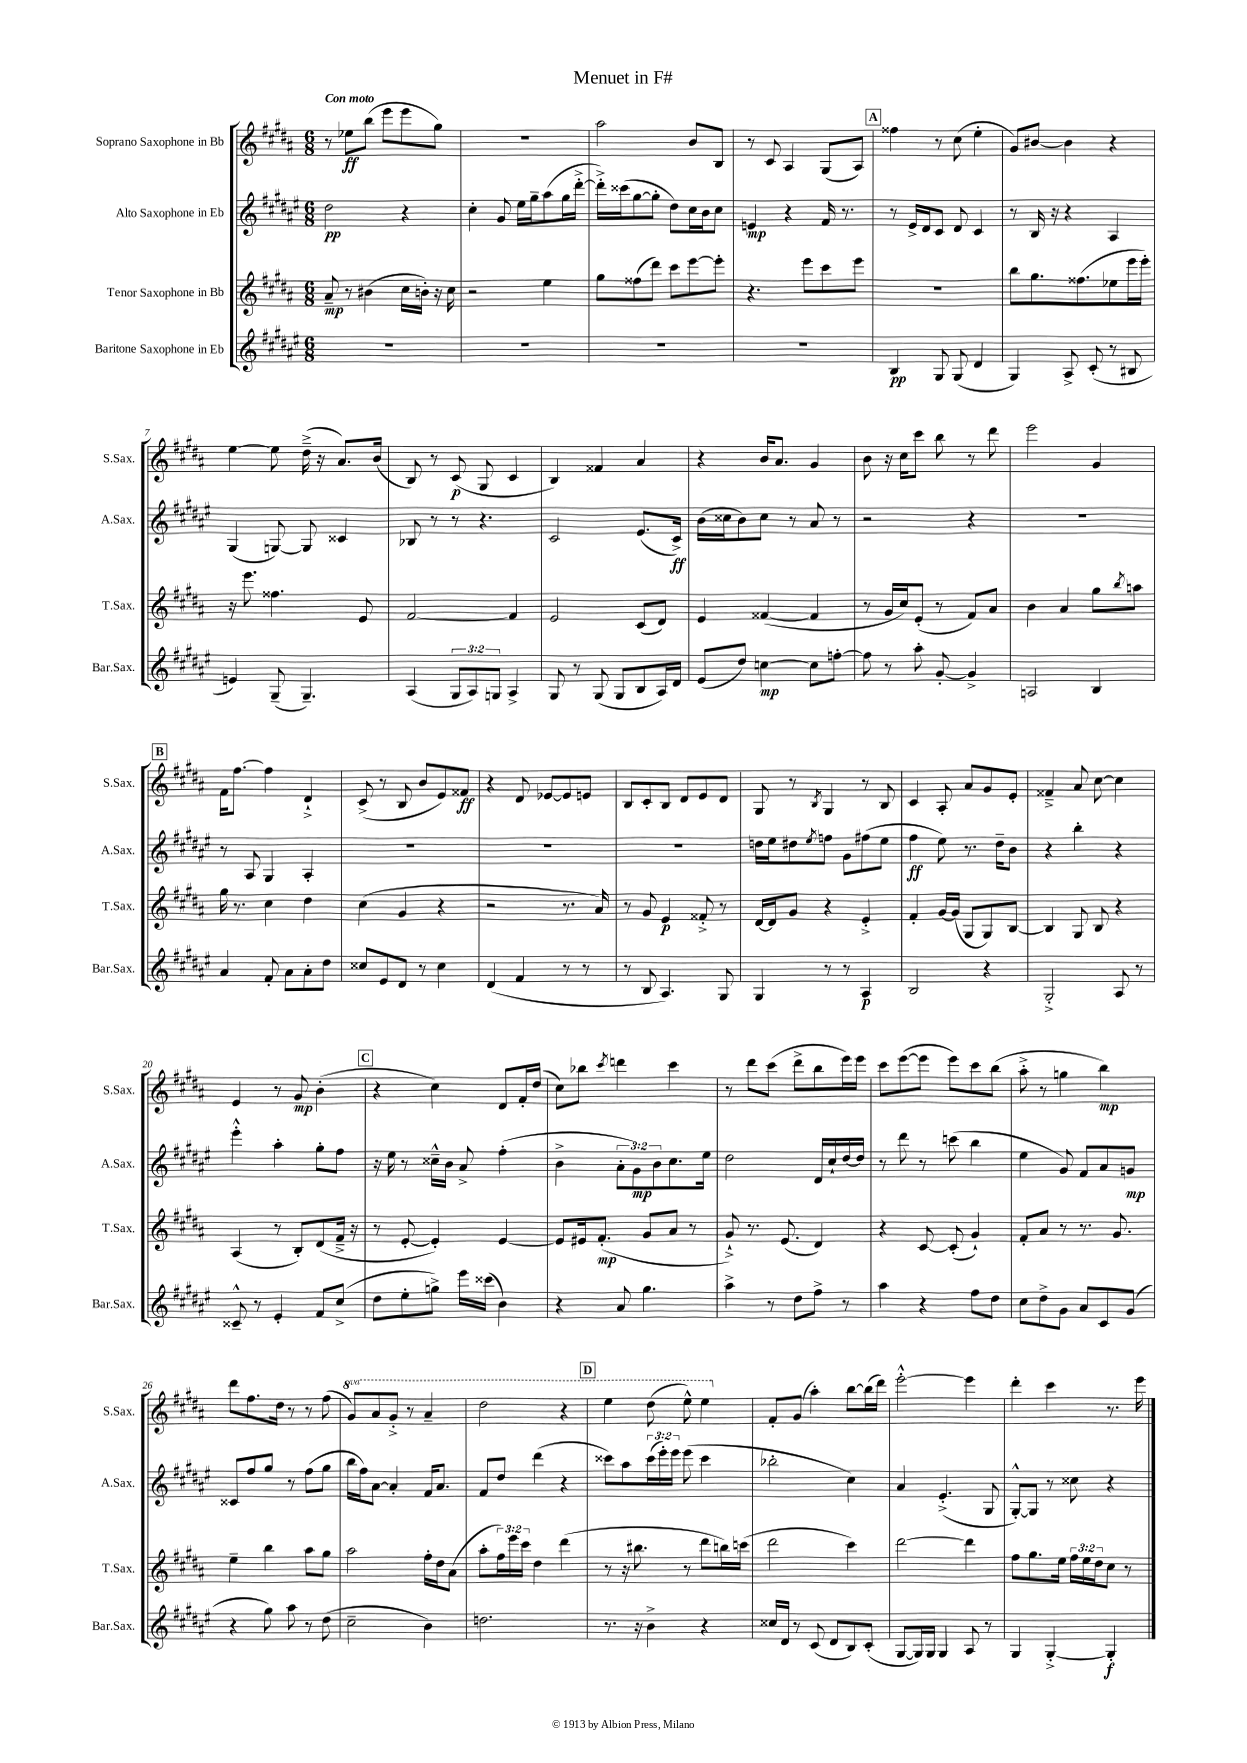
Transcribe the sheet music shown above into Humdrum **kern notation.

**kern	**dynam	**kern	**dynam	**kern	**dynam	**kern	**dynam
*part4	*part4	*part3	*part3	*part2	*part2	*part1	*part1
*staff4	*staff4	*staff3	*staff3	*staff2	*staff2	*staff1	*staff1
*I"Baritone Saxophone in Eb	*	*I"Tenor Saxophone in Bb	*	*I"Alto Saxophone in Eb	*	*I"Soprano Saxophone in Bb	*
*I'Bar.Sax.	*	*I'T.Sax.	*	*I'A.Sax.	*	*I'S.Sax.	*
*clefG2	*	*clefG2	*	*clefG2	*	*clefG2	*
*k[f#c#g#d#a#e#]	*	*k[f#c#g#d#a#]	*	*k[f#c#g#d#a#e#]	*	*k[f#c#g#d#a#]	*
*M6/8	*	*M6/8	*	*M6/8	*	*M6/8	*
=1	=1	=1	=1	=1	=1	=1	=1
!	!	!	!	!	!	!LO:TX:a:B:t=Con moto	!
2.r	.	8a#~/	mp	2dd#\	pp	8r	.
.	.	8r	.	.	.	8ee-X\L	ff
.	.	(4b#X\	.	.	.	(8bb\J	.
.	.	.	.	.	.	8eee\L	.
.	.	16cc#\LL	.	4r	.	8eee\	.
.	.	16bn'\JJ)	.	.	.	.	.
.	.	16r	.	.	.	8gg#\J)	.
.	.	16cc#\	.	.	.	.	.
=2	=2	=2	=2	=2	=2	=2	=2
2.r	.	2r	.	4cc#'\	.	2.r	.
.	.	.	.	8g#/	.	.	.
.	.	.	.	16ee#\LL	.	.	.
.	.	.	.	16gg#~\J	.	.	.
.	.	4ee\	.	(8aa#\	.	.	.
.	.	.	.	16gg#\L	.	.	.
.	.	.	.	[16ddd#'^\JJ	.	.	.
=3	=3	=3	=3	=3	=3	=3	=3
2.r	.	8gg#\L	.	16ddd#'^\LL])	.	2aa#\	.
.	.	.	.	(16ccc##X\J	.	.	.
.	.	(8ff##X\	.	[8gg#\	.	.	.
.	.	8ddd#\J)	.	8gg#'\J]	.	.	.
.	.	8ccc#\L	.	8dd#\L)	.	.	.
.	.	[8eee\	.	16cc#\L	.	8b/L	.
.	.	.	.	16b\J	.	.	.
.	.	8eee'\J]	.	8cc#\J	.	8B/J	.
=4	=4	=4	=4	=4	=4	=4	=4
2.r	.	4.r	.	4en/	mp	8r	.
.	.	.	.	.	.	8c#/	.
.	.	.	.	4r	.	4A#/	.
.	.	8eee\L	.	.	.	.	.
.	.	8ccc#\	.	16f#/	.	(8G#/L	.
.	.	.	.	8.r	.	.	.
.	.	8eee\J	.	.	.	8A#/J)	.
!!LO:REH:place=s1:t=A
=5	=5	=5	=5	=5	=5	=5	=5
4B/	pp	2.r	.	8r	.	4ff##X\	.
.	.	.	.	16e#^/LL	.	.	.
.	.	.	.	16d#/J	.	.	.
8G#/	.	.	.	8c#/J	.	8r	.
(8G#/	.	.	.	8d#/	.	(8cc#\	.
4d#/	.	.	.	4c#/	.	4ee'\	.
=6	=6	=6	=6	=6	=6	=6	=6
4G#/)	.	8bb\L	.	8r	.	8g#/L)	.
.	.	8.gg#\	.	16B/	.	[8b#X/J	.
.	.	.	.	16r	.	.	.
8A#^/	.	.	.	4r	.	4b#\]	.
.	.	(8.ff##X\	.	.	.	.	.
(8c#'/	.	.	.	.	.	.	.
8r	.	8ee-X\	.	4A#/	.	4r	.
8B#X/	.	16eee\L	.	.	.	.	.
.	.	16eee'\JJ)	.	.	.	.	.
!!LO:LB:g=z
=7	=7	=7	=7	=7	=7	=7	=7
4en/)	.	16r	.	(4G#/	.	[4ee\	.
.	.	8.eee\	.	.	.	.	.
(8G#~/	.	4.ff##X\	.	[8Gn/)	.	8ee\]	.
4.G#~/)	.	.	.	8G/]	.	(16dd#~^\	.
.	.	.	.	.	.	16r	.
.	.	.	.	4c##X/	.	8.a#/L)	.
.	.	8e/	.	.	.	.	.
.	.	.	.	.	.	(16b/Jk	.
=8	=8	=8	=8	=8	=8	=8	=8
(4A#/	.	[2f#/	.	8B-X/	.	8B/)	.
.	.	.	.	8r	.	8r	.
12G#/L	.	.	.	8r	.	(8c#/	p
12A#/)	.	.	.	.	.	.	.
.	.	.	.	4.r	.	8G#/	.
12Gn/J	.	.	.	.	.	.	.
4A#^/	.	4f#/]	.	.	.	4c#/	.
=9	=9	=9	=9	=9	=9	=9	=9
8G#/	.	2e/	.	2c#/	.	4B/)	.
8r	.	.	.	.	.	.	.
(8G#/	.	.	.	.	.	4f##X/	.
8G#/L	.	.	.	.	.	.	.
8B/	.	(8c#/L	.	(8.e#/L	.	4a#/	.
16A#/L)	.	8d#/J)	.	.	.	.	.
16d#/JJ	.	.	.	16c#^/Jk)	ff	.	.
=10	=10	=10	=10	=10	=10	=10	=10
(8e#/L	.	4e/	.	(16b\LL	.	4r	.
.	.	.	.	16cc##X\J	.	.	.
8dd#/J)	.	.	.	8b\)	.	.	.
[4ccn\	mp	([4f##X/	.	8cc##\J	.	16b/KL	.
.	.	.	.	.	.	8.a#/J	.
.	.	.	.	8r	.	.	.
8cc\L]	.	4f##/]	.	8a#/	.	4g#/	.
[8ffn'\J	.	.	.	8r	.	.	.
=11	=11	=11	=11	=11	=11	=11	=11
8ff\]	.	8r	.	2r	.	8b\	.
8r	.	16g#/LL	.	.	.	16r	.
.	.	16cc#/J)	.	.	.	16cc#\KL	.
8aa#'\	.	(8e'/J	.	.	.	8ccc#\J	.
[8g#'/	.	8r	.	.	.	8bb\	.
4g#^/]	.	8f#/L)	.	4r	.	8r	.
.	.	8a#/J	.	.	.	8ddd#\	.
=12	=12	=12	=12	=12	=12	=12	=12
2An/	.	4b\	.	2.r	.	2eee\	.
.	.	4a#/	.	.	.	.	.
4B/	.	8gg#\L	.	.	.	4g#/	.
.	.	8qbb/	.	.	.	.	.
.	.	8aan\J	.	.	.	.	.
!!LO:LB:g=z
!!LO:REH:place=s1:t=B
=13	=13	=13	=13	=13	=13	=13	=13
4a#/	.	16gg#\	.	8r	.	16f#\KL	.
.	.	8.r	.	.	.	[8.ff#\J	.
.	.	.	.	8A#/	.	.	.
8f#'/	.	4cc#\	.	4G#/	.	4ff#\]	.
8a#\L	.	.	.	.	.	.	.
8a#'\	.	4dd#\	.	4A#'/	.	4d#`^/	.
8dd#\J	.	.	.	.	.	.	.
=14	=14	=14	=14	=14	=14	=14	=14
8cc##X/L	.	(4cc#\	.	2.r	.	(8c#^/	.
8e#/	.	.	.	.	.	8r	.
8d#/J	.	4g#/	.	.	.	8B/	.
8r	.	.	.	.	.	8b/L	.
4cc##\	.	4r	.	.	.	8e/)	.
.	.	.	.	.	.	8f##X/J	ff
=15	=15	=15	=15	=15	=15	=15	=15
(4d#/	.	2r	.	2.r	.	4r	.
4f#/	.	.	.	.	.	8d#/	.
.	.	.	.	.	.	[8e-X/L	.
8r	.	8.r	.	.	.	8e-/]	.
8r	.	.	.	.	.	8en/J	.
.	.	16a#/)	.	.	.	.	.
=16	=16	=16	=16	=16	=16	=16	=16
8r	.	8r	.	2.r	.	8B/L	.
8B/	.	8g#/	.	.	.	8c#'/	.
4.A#/)	.	4e/	p	.	.	8B/J	.
.	.	.	.	.	.	8d#/L	.
.	.	8f##X'^/	.	.	.	8e/	.
8G#/	.	8r	.	.	.	8d#/J	.
=17	=17	=17	=17	=17	=17	=17	=17
4G#/	.	[16d#/LL	.	16ddn\LL	.	8G#/	.
.	.	16d#/J]	.	16ee#\J	.	.	.
.	.	8g#/J	.	8dd#X\	.	8r	.
.	.	.	.	8qee#/	.	8qB/	.
8r	.	4r	.	8ffn\J	.	4G#/	.
8r	.	.	.	8g#\L	.	.	.
4A#/	p	4e'^/	.	(8ff#X\	.	8r	.
.	.	.	.	8ee#\J	.	8B/	.
=18	=18	=18	=18	=18	=18	=18	=18
2B/	.	4f#'/	.	4ff#\	ff	4c#/	.
.	.	[16g#/LL	.	8ee#\)	.	8A#'/	.
.	.	(16g#/JJ]	.	.	.	.	.
.	.	8G#/L	.	8.r	.	8a#/L	.
4r	.	8G#/)	.	.	.	8g#/	.
.	.	.	.	16dd#~\KL	.	.	.
.	.	[8B/J	.	8b\J	.	8e'/J	.
=19	=19	=19	=19	=19	=19	=19	=19
2G#'^/	.	4B/]	.	4r	.	4f##X~^/	.
.	.	8G#/	.	4bb'\	.	8a#/	.
.	.	8B/	.	.	.	[8cc#\	.
8A#/	.	4r	.	4r	.	4cc#\]	.
8r	.	.	.	.	.	.	.
!!LO:LB:g=z
=20	=20	=20	=20	=20	=20	=20	=20
8c##X~^^/	.	(4A#/	.	4eee#'^^\	.	4e/	.
8r	.	.	.	.	.	.	.
4e#'/	.	8r	.	4aa#'\	.	8r	.
.	.	8B'/L)	.	.	.	8g#/	mp
8f#/L	.	(8d#/	.	8gg#'\L	.	(4b'\	.
(8cc#^/J	.	16f#~^/Jk	.	8ff#\J	.	.	.
.	.	16r	.	.	.	.	.
!!LO:REH:place=s1:t=C
=21	=21	=21	=21	=21	=21	=21	=21
8dd#\L	.	8r	.	16r	.	4r	.
.	.	.	.	16ee#\	.	.	.
8ee#'\	.	[8e'/	.	8r	.	.	.
8ggn^\J)	.	4e'/])	.	16cc##X~^^\LL	.	4cc#\)	.
.	.	.	.	16b\JJ	.	.	.
16eee#\LL	.	.	.	8a#^/	.	.	.
(16ccc##X\JJ	.	.	.	.	.	.	.
4b\)	.	[4e/	.	(4ff#'\	.	8d#/L	.
.	.	.	.	.	.	16f#'/L	.
.	.	.	.	.	.	(16dd#/JJ	.
=22	=22	=22	=22	=22	=22	=22	=22
4r	.	8e/L]	.	4b^\	.	8cc#\L)	.
.	.	16e#X/k	.	.	.	8bb-X\J	.
.	.	(8.f#'/J	mp	.	.	.	.
.	.	.	.	.	.	8qccc#/	.
8a#/	.	.	.	12a#'\L	.	4dddn\	.
.	.	.	.	12g#\)	mp	.	.
4.gg#\	.	8g#/L	.	.	.	.	.
.	.	.	.	12b\	.	.	.
.	.	8a#/J	.	8.cc#\	.	4ccc#\	.
.	.	8r	.	.	.	.	.
.	.	.	.	16ee#\Jk	.	.	.
=23	=23	=23	=23	=23	=23	=23	=23
4aa#^\	.	8g#`^/)	.	2dd#\	.	8r	.
.	.	8.r	.	.	.	8ddd#\L	.
8r	.	.	.	.	.	(8ccc#\J	.
.	.	(8.e/	.	.	.	.	.
8dd#\L	.	.	.	.	.	8ddd#^\L	.
8ff#^\J	.	4d#/)	.	16d#/LL	.	8bb\	.
.	.	.	.	16cc#`/	.	.	.
8r	.	.	.	[16dd#/	.	16eee\L)	.
.	.	.	.	16dd#/JJ]	.	16eee\JJ	.
=24	=24	=24	=24	=24	=24	=24	=24
4aa#\	.	4r	.	8r	.	8ccc#\L	.
.	.	.	.	8ddd#\	.	([8eee\	.
4r	.	[8c#/	.	8r	.	8eee\J]	.
.	.	(8c#'/]	.	(8cccn\	.	8eee\L)	.
8ff#\L	.	4g#`/)	.	4bb\	.	8ccc#\	.
8dd#\J	.	.	.	.	.	(8bb\J	.
=25	=25	=25	=25	=25	=25	=25	=25
8cc#\L	.	8f#'/L	.	4ee#\	.	8aa#'^\	.
8dd#^\	.	8a#/J	.	.	.	8r	.
8g#\J	.	8r	.	8g#/)	.	4ggn\	.
8a#/L	.	8.r	.	8f#/L	.	.	.
8c#/	.	.	.	8a#/	.	4bb\)	mp
.	.	8.g#/	.	.	.	.	.
(8g#/J	.	.	.	8gn/J	mp	.	.
!!LO:LB:g=z
=26	=26	=26	=26	=26	=26	=26	=26
4r	.	4ee~\	.	8c##X/L	.	8ddd#\L	.
.	.	.	.	8ff#/	.	8.ff#\	.
8gg#\)	.	4bb\	.	8gg#/J	.	.	.
.	.	.	.	.	.	16dd#\Jk	.
8aa#\	.	.	.	8r	.	8r	.
8r	.	8aa#\L	.	(8ff#\L	.	8r	.
(8dd#\	.	8gg#\J	.	8gg#\J	.	(8ff#\	.
=27	=27	=27	=27	=27	=27	=27	=27
*	*	*	*	*	*	*8va	*
2cc#~\	.	2aa#\	.	16bb\LL	.	8gg#/L)	.
.	.	.	.	16ff#\J)	.	.	.
.	.	.	.	[8a#\J	.	8aa#/	.
.	.	.	.	4a#'/]	.	8gg#'^/J	.
.	.	.	.	.	.	8r	.
4b\)	.	16ff#'\LL	.	16f#/KL	.	4aa#~/	.
.	.	16dd#\J	.	8.a#/J	.	.	.
.	.	(8a#\J	.	.	.	.	.
=28	=28	=28	=28	=28	=28	=28	=28
2.ddn\	.	8aa#'\L	.	8f#/L	.	2ddd#\	.
.	.	24ff#\L)	.	8dd#/J	.	.	.
.	.	24eee\	.	.	.	.	.
.	.	24ccc#\JJ	.	.	.	.	.
.	.	4dd#\	.	(4ddd#\	.	.	.
.	.	(4ddd#\	.	4r	.	4r	.
!!LO:REH:place=s1:t=D
=29	=29	=29	=29	=29	=29	=29	=29
8.r	.	8r	.	8ccc##X\L)	.	4eee\	.
.	.	16r	.	8aa#\	.	.	.
16r	.	8.bb#X\	.	.	.	.	.
4b^\	.	.	.	(24ccc##\L	.	(8ddd#\	.
.	.	.	.	24eee#'\)	.	.	.
.	.	.	.	24eee#\JJ	.	.	.
.	.	8r	.	(8eee#\	.	8eee^^\)	.
4r	.	8ddd#\L	.	4ccc##\	.	4eee\	.
.	.	16bbn\L)	.	.	.	.	.
.	.	(16cccn\JJ	.	.	.	.	.
=30	=30	=30	=30	=30	=30	=30	=30
*	*	*	*	*	*	*X8va	*
16cc##X/LL	.	2ddd#\	.	2bb-X'\	.	8f#'/L	.
16d#/JJ	.	.	.	.	.	.	.
8r	.	.	.	.	.	(8g#/J	.
(8c#/	.	.	.	.	.	4aa#'\)	.
8d#/L	.	.	.	.	.	.	.
8B/)	.	4ccc#\)	.	4cc#\)	.	[8bb\L	.
(8c#'/J	.	.	.	.	.	(16bb\L]	.
.	.	.	.	.	.	16ddd#\JJ)	.
=31	=31	=31	=31	=31	=31	=31	=31
[8G#/L	.	[2ddd#\	.	4a#/	.	[2eee'^^\	.
16G#/L])	.	.	.	.	.	.	.
16G#/JJ	.	.	.	.	.	.	.
4G#/	.	.	.	(4.e#'^/	.	.	.
8A#/	.	4ddd#\]	.	.	.	4eee\]	.
8r	.	.	.	8G#/	.	.	.
=32	=32	=32	=32	=32	=32	=32	=32
4G#/	.	8ff#\L	.	[8G#'^^/L)	.	4ddd#'\	.
.	.	8.gg#\	.	8G#/J]	.	.	.
[4G#'^/	.	.	.	8r	.	4ccc#\	.
.	.	16ee\Jk	.	.	.	.	.
.	.	24ff#\LL	.	8cc##X\	.	.	.
.	.	24ee\	.	.	.	.	.
.	.	24dd#\J	.	.	.	.	.
4G#'/]	f	8cc#\J	.	4r	.	8.r	.
.	.	8r	.	.	.	.	.
.	.	.	.	.	.	16eee\	.
==	==	==	==	==	==	==	==
*-	*-	*-	*-	*-	*-	*-	*-
